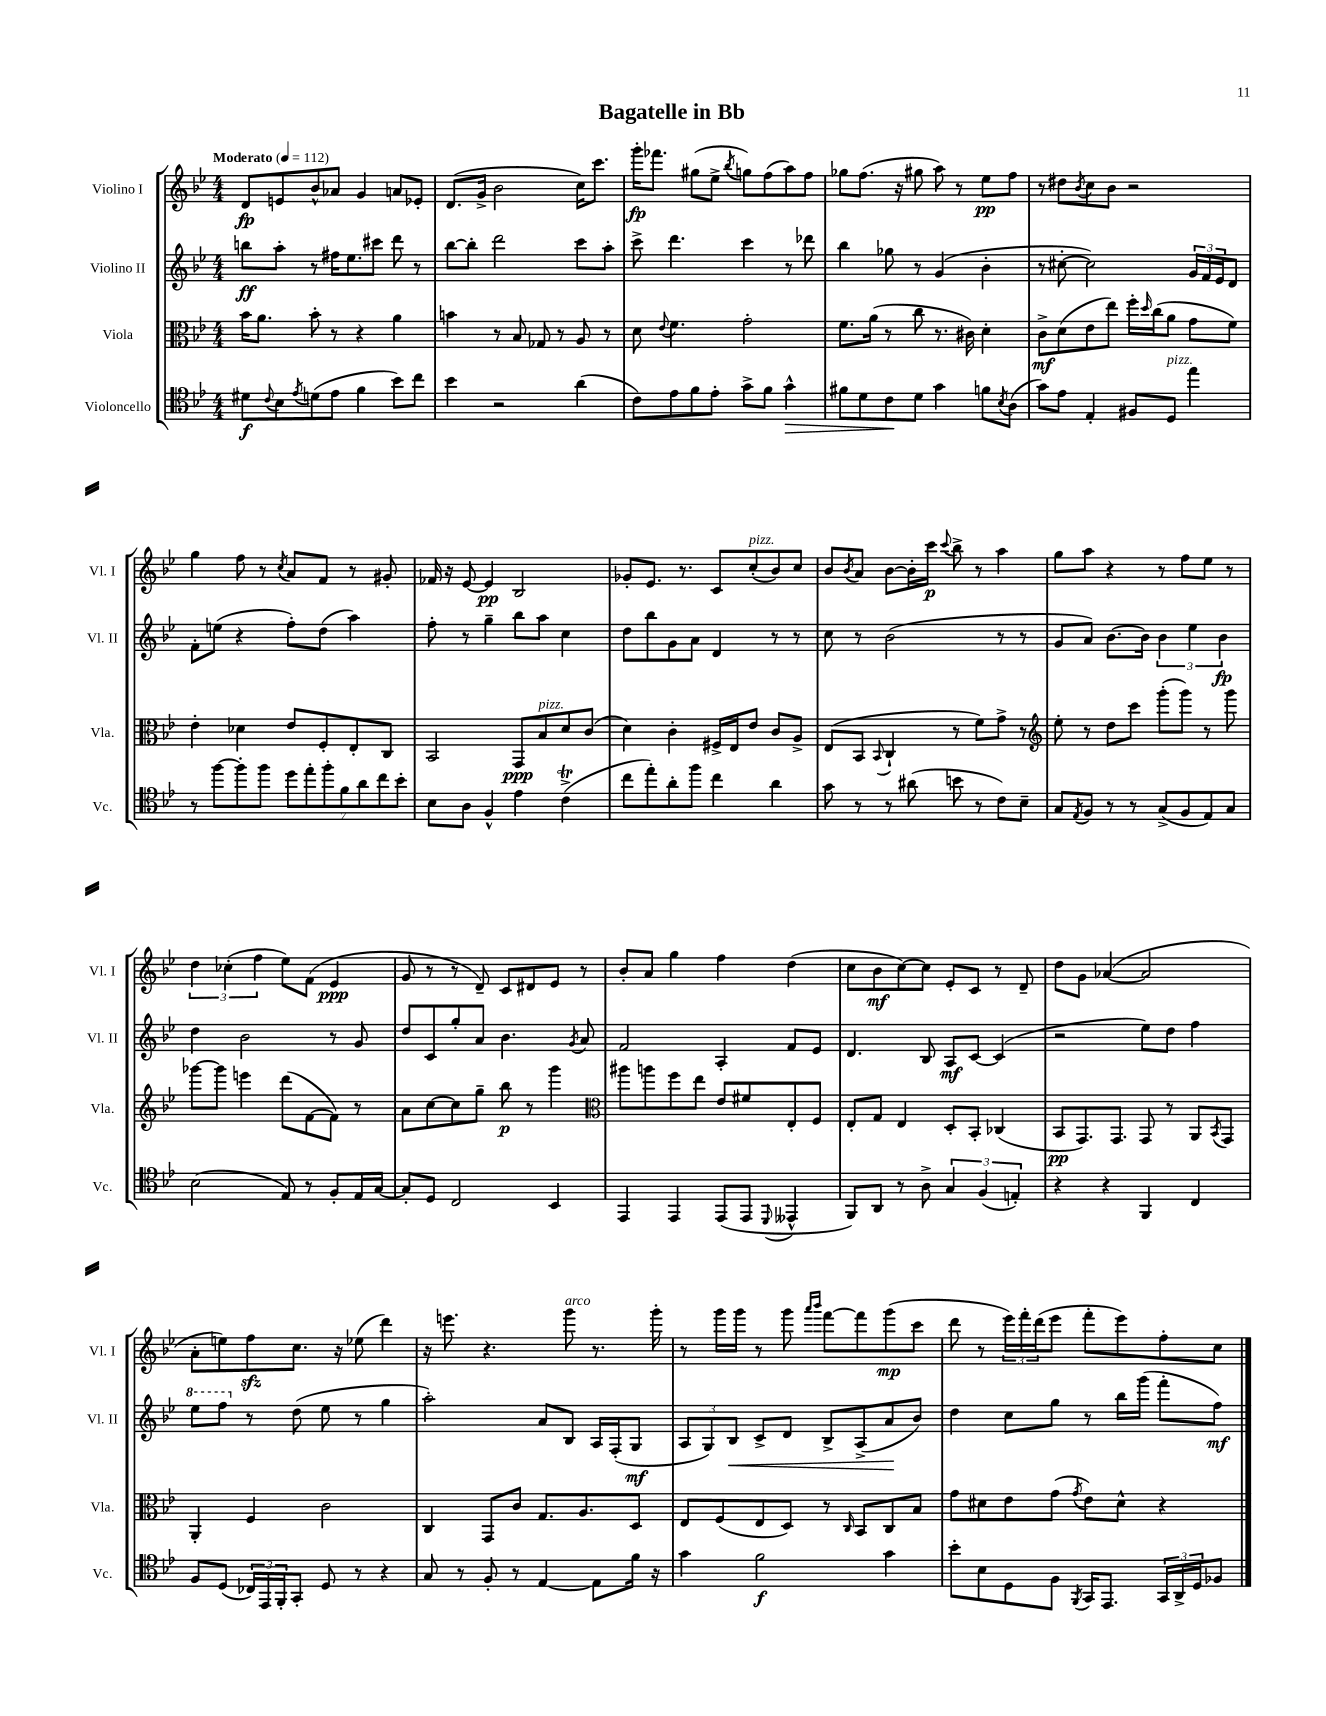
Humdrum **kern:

**kern	**dynam	**kern	**dynam	**kern	**dynam	**kern	**dynam
*part4	*part4	*part3	*part3	*part2	*part2	*part1	*part1
*staff4	*staff4	*staff3	*staff3	*staff2	*staff2	*staff1	*staff1
*I"Violoncello	*	*I"Viola	*	*I"Violino II	*	*I"Violino I	*
*I'Vc.	*	*I'Vla.	*	*I'Vl. II	*	*I'Vl. I	*
*clefC4	*	*clefC3	*	*clefG2	*	*clefG2	*
*k[b-e-]	*	*k[b-e-]	*	*k[b-e-]	*	*k[b-e-]	*
*M4/4	*	*M4/4	*	*M4/4	*	*M4/4	*
*MM112	*	*MM112	*	*MM112	*	*MM112	*
=1	=1	=1	=1	=1	=1	=1	=1
!	!	!	!	!	!	!LO:TX:a:B:t=Moderato	!
8d#X\L	f	16b-\KL	.	8bbn\L	ff	8d/L	fp
.	.	8.a\J	.	.	.	.	.
8qqc/	.	.	.	.	.	.	.
8B-\	.	.	.	8aa'\J	.	8en/	.
8qe-/	.	.	.	.	.	.	.
(8dn\	.	8b-'\	.	8r	.	8b-^^/	.
8e-\J	.	8r	.	16ff#X\KL	.	8a-X/J	.
.	.	.	.	8.ee-\	.	.	.
4f\	.	4r	.	.	.	4g/	.
.	.	.	.	8ccc#X\J	.	.	.
8b-\L)	.	4a\	.	8ddd\	.	8an/L	.
8cc\J	.	.	.	8r	.	8e-X'/J	.
=2	=2	=2	=2	=2	=2	=2	=2
4b-\	.	4bn\	.	[8bb-\L	.	(8.d/L	.
.	.	.	.	8bb-'\J]	.	.	.
.	.	.	.	.	.	16g^/Jk	.
2r	.	8r	.	2ddd\	.	2b-\	.
.	.	8B-/	.	.	.	.	.
.	.	8G-X/	.	.	.	.	.
.	.	8r	.	.	.	.	.
(4a\	.	8A/	.	8ccc\L	.	16cc\KL)	.
.	.	.	.	.	.	8.ccc\J	.
.	.	8r	.	8aa'\J	.	.	.
=3	=3	=3	=3	=3	=3	=3	=3
8c\L)	.	8d\	.	8ccc^\	.	16ggg'\KL	fp
.	.	.	.	.	.	8.fff-X\J	.
.	.	8qqe-/	.	.	.	.	.
8e-\	.	4.f\	.	4.ddd\	.	.	.
8f\	.	.	.	.	.	(8gg#X\L	.
8e-'\J	.	.	.	.	.	8ee-^\J	.
.	.	.	.	.	.	8qbb-/	.
8g^\L	.	2g'\	.	4ccc\	.	8ggn\L)	.
8f\J	.	.	.	.	.	(8ff\	.
!	!LO:HP:b	!	!	!	!	!	!
4g^^\	>	.	.	8r	.	8aa\)	.
.	.	.	.	8ddd-X\	.	8ff\J	.
=4	=4	=4	=4	=4	=4	=4	=4
8f#X\L	.	8.f\L	.	4bb-\	.	8gg-X\L	.
8d\	.	.	.	.	.	(8.ff\J	.
.	.	(16a\Jk	.	.	.	.	.
8c\	.	8r	.	8gg-X\	.	.	.
.	.	.	.	.	.	16r	.
8d\J	]	8cc\	.	8r	.	8gg#X\	.
4g\	.	8.r	.	(4g/	.	8aa\)	.
.	.	.	.	.	.	8r	.
.	.	16c#X\)	.	.	.	.	.
8fn\L	.	4d'\	.	4b-'\	.	8ee-\L	pp
8qB-/	.	.	.	.	.	.	.
(8A\J	.	.	.	.	.	8ff\J	.
=5	=5	=5	=5	=5	=5	=5	=5
8g\L)	.	8c^\L	mf	8r	.	8r	.
8e-\J	.	(8d\	.	[8cc#X'\	.	8dd#X\L	.
.	.	.	.	.	.	8qb-/	.
4E-'/	.	8e-\	.	2cc#\])	.	8cc\	.
.	.	8ee-\J)	.	.	.	8b-\J	.
8F#X/L	.	16ff'\LL	.	.	.	2r	.
.	.	16qqdd/	.	.	.	.	.
.	.	(16cc\J	.	.	.	.	.
!LO:TX:a:i:t=pizz.	!	!	!	!	!	!	!
8D/J	.	8a\J	.	.	.	.	.
4ee-\	.	8g\L	.	24g/LL	.	.	.
.	.	.	.	24f/	.	.	.
.	.	.	.	24e-/J	.	.	.
.	.	8f\J)	.	8d/J	.	.	.
!!LO:LB:g=z
=6	=6	=6	=6	=6	=6	=6	=6
8r	.	4e-'\	.	8f'\L	.	4gg\	.
[8ff\L	.	.	.	(8een\J	.	.	.
8ff'\]	.	4d-X\	.	4r	.	8ff\	.
8ff\J	.	.	.	.	.	8r	.
.	.	.	.	.	.	8qcc/	.
14dd\L	.	8e-/L	.	8ff'\L)	.	8a/L	.
14ee-'\	.	.	.	.	.	.	.
.	.	8F'/	.	(8dd\J	.	8f/J	.
14ff'\	.	.	.	.	.	.	.
14f\	.	.	.	.	.	.	.
.	.	8E-'/	.	4aa\)	.	8r	.
14a\	.	.	.	.	.	.	.
14cc\	.	.	.	.	.	.	.
.	.	8C/J	.	.	.	8g#X'/	.
14b-'\J	.	.	.	.	.	.	.
=7	=7	=7	=7	=7	=7	=7	=7
8B-\L	.	2BB-/	.	8ff'\	.	16f-X/	.
.	.	.	.	.	.	16r	.
8A\J	.	.	.	8r	.	[8e-/	.
4F^^/	.	.	.	4gg~\	.	4e-/]	pp
4e-\	.	8GG/L	ppp	8bb-\L	.	2B-/	.
!	!	!LO:TX:a:i:t=pizz.	!	!	!	!	!
.	.	8B-/	.	8aa\J	.	.	.
(4cT^\	.	8d/	.	4cc\	.	.	.
.	.	(8c/J	.	.	.	.	.
=8	=8	=8	=8	=8	=8	=8	=8
8cc\L	.	4d\)	.	8dd\L	.	8g-X'/L	.
8ee-'\)	.	.	.	8bb-\	.	8.e-/J	.
8a'\	.	4c'\	.	8g\	.	.	.
.	.	.	.	.	.	8.r	.
8ff\J	.	.	.	8a\J	.	.	.
4cc\	.	16F#X^/LL	.	4d/	.	8c/L	.
.	.	16E-/J	.	.	.	.	.
!	!	!	!	!	!	!LO:TX:a:i:t=pizz.	!
.	.	8e-/J	.	.	.	(8cc'/	.
4a\	.	8c/L	.	8r	.	8b-/)	.
.	.	8A^/J	.	8r	.	8cc/J	.
=9	=9	=9	=9	=9	=9	=9	=9
8g\	.	(8E-/L	.	8cc\	.	8b-/L	.
.	.	.	.	.	.	8qb-/	.
8r	.	8BB-/J	.	8r	.	8a/J	.
.	.	8qqBB-/	.	.	.	.	.
8r	.	4C`/	.	(2b-\	.	[8b-\L	.
(8a#X\	.	.	.	.	.	16b-'\L]	.
.	.	.	.	.	.	16ccc\JJ	p
.	.	.	.	.	.	8qqccc/	.
8bn\	.	8r	.	.	.	8bb-^\	.
8r	.	8f\L)	.	.	.	8r	.
8c\L)	.	8g^\J	.	8r	.	4aa\	.
8B-~\J	.	8r	.	8r	.	.	.
=10	=10	=10	=10	=10	=10	=10	=10
*	*	*clefG2	*	*	*	*	*
8G/L	.	8ee-'\	.	8g/L	.	8gg\L	.
8qE-/	.	.	.	.	.	.	.
8F/J	.	8r	.	8a/J)	.	8aa\J	.
8r	.	8dd\L	.	[8.b-\L	.	4r	.
8r	.	8ccc\J	.	.	.	.	.
.	.	.	.	16b-\Jk]	.	.	.
(8G^/L	.	(8ggg'\L	.	6b-\	.	8r	.
8F/	.	8ggg\J)	.	.	.	8ff\L	.
.	.	.	.	6ee-\	.	.	.
8E-/)	.	8r	.	.	.	8ee-\J	.
.	.	.	.	6b-\	fp	.	.
8G/J	.	8ggg\	.	.	.	8r	.
!!LO:LB:g=z
=11	=11	=11	=11	=11	=11	=11	=11
(2B-\	.	[8ggg-X\L	.	4dd\	.	6dd\	.
.	.	8ggg-\J]	.	.	.	.	.
.	.	.	.	.	.	(6cc-X'\	.
.	.	4eeen\	.	2b-\	.	.	.
.	.	.	.	.	.	6ff\	.
8E-/)	.	(8ddd\L	.	.	.	8ee-\L)	.
8r	.	[8f\	.	.	.	(8f\J	.
8F'/L	.	8f\J])	.	8r	.	4e-/	ppp
16E-/L	.	8r	.	8g/	.	.	.
[16G/JJ	.	.	.	.	.	.	.
=12	=12	=12	=12	=12	=12	=12	=12
8G'/L]	.	8a\L	.	8dd/L	.	8g/	.
8D/J	.	[8cc\	.	8c/	.	8r	.
2C/	.	8cc\]	.	8gg'/	.	8r	.
.	.	8gg~\J	.	8a/J	.	8d~/)	.
.	.	8bb-\	p	4.b-\	.	8c/L	.
.	.	8r	.	.	.	8d#X/	.
4BB-/	.	4ggg\	.	.	.	8e-/J	.
.	.	.	.	8qg/	.	.	.
.	.	.	.	8a/	.	8r	.
=13	=13	=13	=13	=13	=13	=13	=13
*	*	*clefC3	*	*	*	*	*
4EE-/	.	8aa#X\L	.	2f/	.	8b-'/L	.
.	.	8aan\	.	.	.	8a/J	.
4EE-/	.	8ff\	.	.	.	4gg\	.
.	.	8ee-\J	.	.	.	.	.
(8EE-/L	.	8e-/L	.	4A'/	.	4ff\	.
8EE-/J	.	8f#X/	.	.	.	.	.
8qqDD/	.	.	.	.	.	.	.
4EE--X^^/	.	8E-'/	.	8f/L	.	(4dd\	.
.	.	8F/J	.	8e-/J	.	.	.
=14	=14	=14	=14	=14	=14	=14	=14
8FF/L)	.	8E-'/L	.	4.d/	.	8cc\L	.
8AA/J	.	8G/J	.	.	.	8b-\	mf
8r	.	4E-/	.	.	.	[8cc\)	.
8A^\	.	.	.	8B-/	.	8cc\J]	.
6G/	.	8D'/L	.	8A/L	mf	8e-'/L	.
.	.	8BB-'/J	.	[8c/J	.	8c/J	.
(6F/	.	.	.	.	.	.	.
.	.	(4C-X/	.	(4c/]	.	8r	.
6En'/)	.	.	.	.	.	.	.
.	.	.	.	.	.	8d~/	.
=15	=15	=15	=15	=15	=15	=15	=15
4r	.	8BB-/L	pp	2r	.	8dd\L	.
.	.	8.GG/)	.	.	.	8g\J	.
4r	.	.	.	.	.	([4a-X/	.
.	.	8.GG/J	.	.	.	.	.
4FF/	.	8GG/	.	8ee-\L)	.	2a-/]	.
.	.	8r	.	8dd\J	.	.	.
4C/	.	8AA/L	.	4ff\	.	.	.
.	.	8qBB-/	.	.	.	.	.
.	.	8GG/J	.	.	.	.	.
!!LO:LB:g=z
=16	=16	=16	=16	=16	=16	=16	=16
*	*	*	*	*8va	*	*	*
8F/L	.	4AA'/	.	8eee-\L	.	8a'\L	.
(8D/J	.	.	.	8fff\J	.	8een\)	.
*	*	*	*	*X8va	*	*	*
24C-X/LL)	.	4F/	.	8r	.	8ffzz\	.
24EE-/	.	.	.	.	.	.	.
24FF'/J	.	.	.	.	.	.	.
8GG'/J	.	.	.	(8dd\	.	8.cc\J	.
8D/	.	2c\	.	8ee-\	.	.	.
.	.	.	.	.	.	16r	.
8r	.	.	.	8r	.	(8ee-X\	.
4r	.	.	.	4gg\	.	4ddd\)	.
=17	=17	=17	=17	=17	=17	=17	=17
8G/	.	4C/	.	2aa'\)	.	16r	.
.	.	.	.	.	.	8.eeen\	.
8r	.	.	.	.	.	.	.
8F'/	.	8GG/L	.	.	.	4.r	.
8r	.	8c/J	.	.	.	.	.
[4E-/	.	8.G/L	.	8a/L	.	.	.
!	!	!	!	!	!	!LO:TX:a:i:t=arco	!
.	.	.	.	8B-/J	.	8ggg\	.
.	.	8.A/	.	.	.	.	.
8E-\L]	.	.	.	16A/LL	.	8.r	.
.	.	.	.	(16F'/J	.	.	.
16f\Jk	.	8D/J	.	8G/J	mf	.	.
16r	.	.	.	.	.	16ggg'\	.
=18	=18	=18	=18	=18	=18	=18	=18
4g\	.	8E-/L	.	12A/L	.	8r	.
.	.	.	.	12G/)	.	.	.
.	.	(8F/	.	.	.	16ggg\LL	.
!	!	!	!	!	!LO:HP:b	!	!
.	.	.	.	12B-/J	<	.	.
.	.	.	.	.	.	16ggg\JJ	.
2f\	f	8E-/	.	8c^/L	.	8r	.
.	.	8D/J)	.	8d/J	.	8ggg\	.
.	.	.	.	.	.	16qqaaa/LL	.
.	.	.	.	.	.	16qqbbb-/JJ	.
.	.	8r	.	8B-^/L	.	[8fff\L	.
.	.	16qqC/	.	.	.	.	.
.	.	8BB-/L	.	(8A^/	.	8fff\]	.
4g\	.	8C/	.	8a/	.	(8ggg\	mp
.	.	8B-/J	.	8b-/J)	[	8ccc\J	.
=19	=19	=19	=19	=19	=19	=19	=19
8b-'\L	.	8g\L	.	4dd\	.	8ddd\	.
8B-\	.	8d#X\	.	.	.	8r	.
8D\	.	8e-\	.	8cc\L	.	24eee-\LL)	.
.	.	.	.	.	.	24fff'\	.
.	.	.	.	.	.	(24ddd\J	.
8F\J	.	(8g\J	.	8gg\J	.	8eee-\J	.
8qFF/	.	8qg/	.	.	.	.	.
16GG/KL	.	8e-\L)	.	8r	.	8fff'\L	.
8.EE-/J	.	.	.	.	.	.	.
.	.	8d#^^\J	.	16bb-\LL	.	8eee-\)	.
.	.	.	.	(16ggg\JJ	.	.	.
24GG/LL	.	4r	.	8fff'\L	.	8ff'\	.
24AA^/	.	.	.	.	.	.	.
24D/J	.	.	.	.	.	.	.
8F-X/J	.	.	.	8ff\J)	mf	8cc\J	.
==	==	==	==	==	==	==	==
*-	*-	*-	*-	*-	*-	*-	*-
